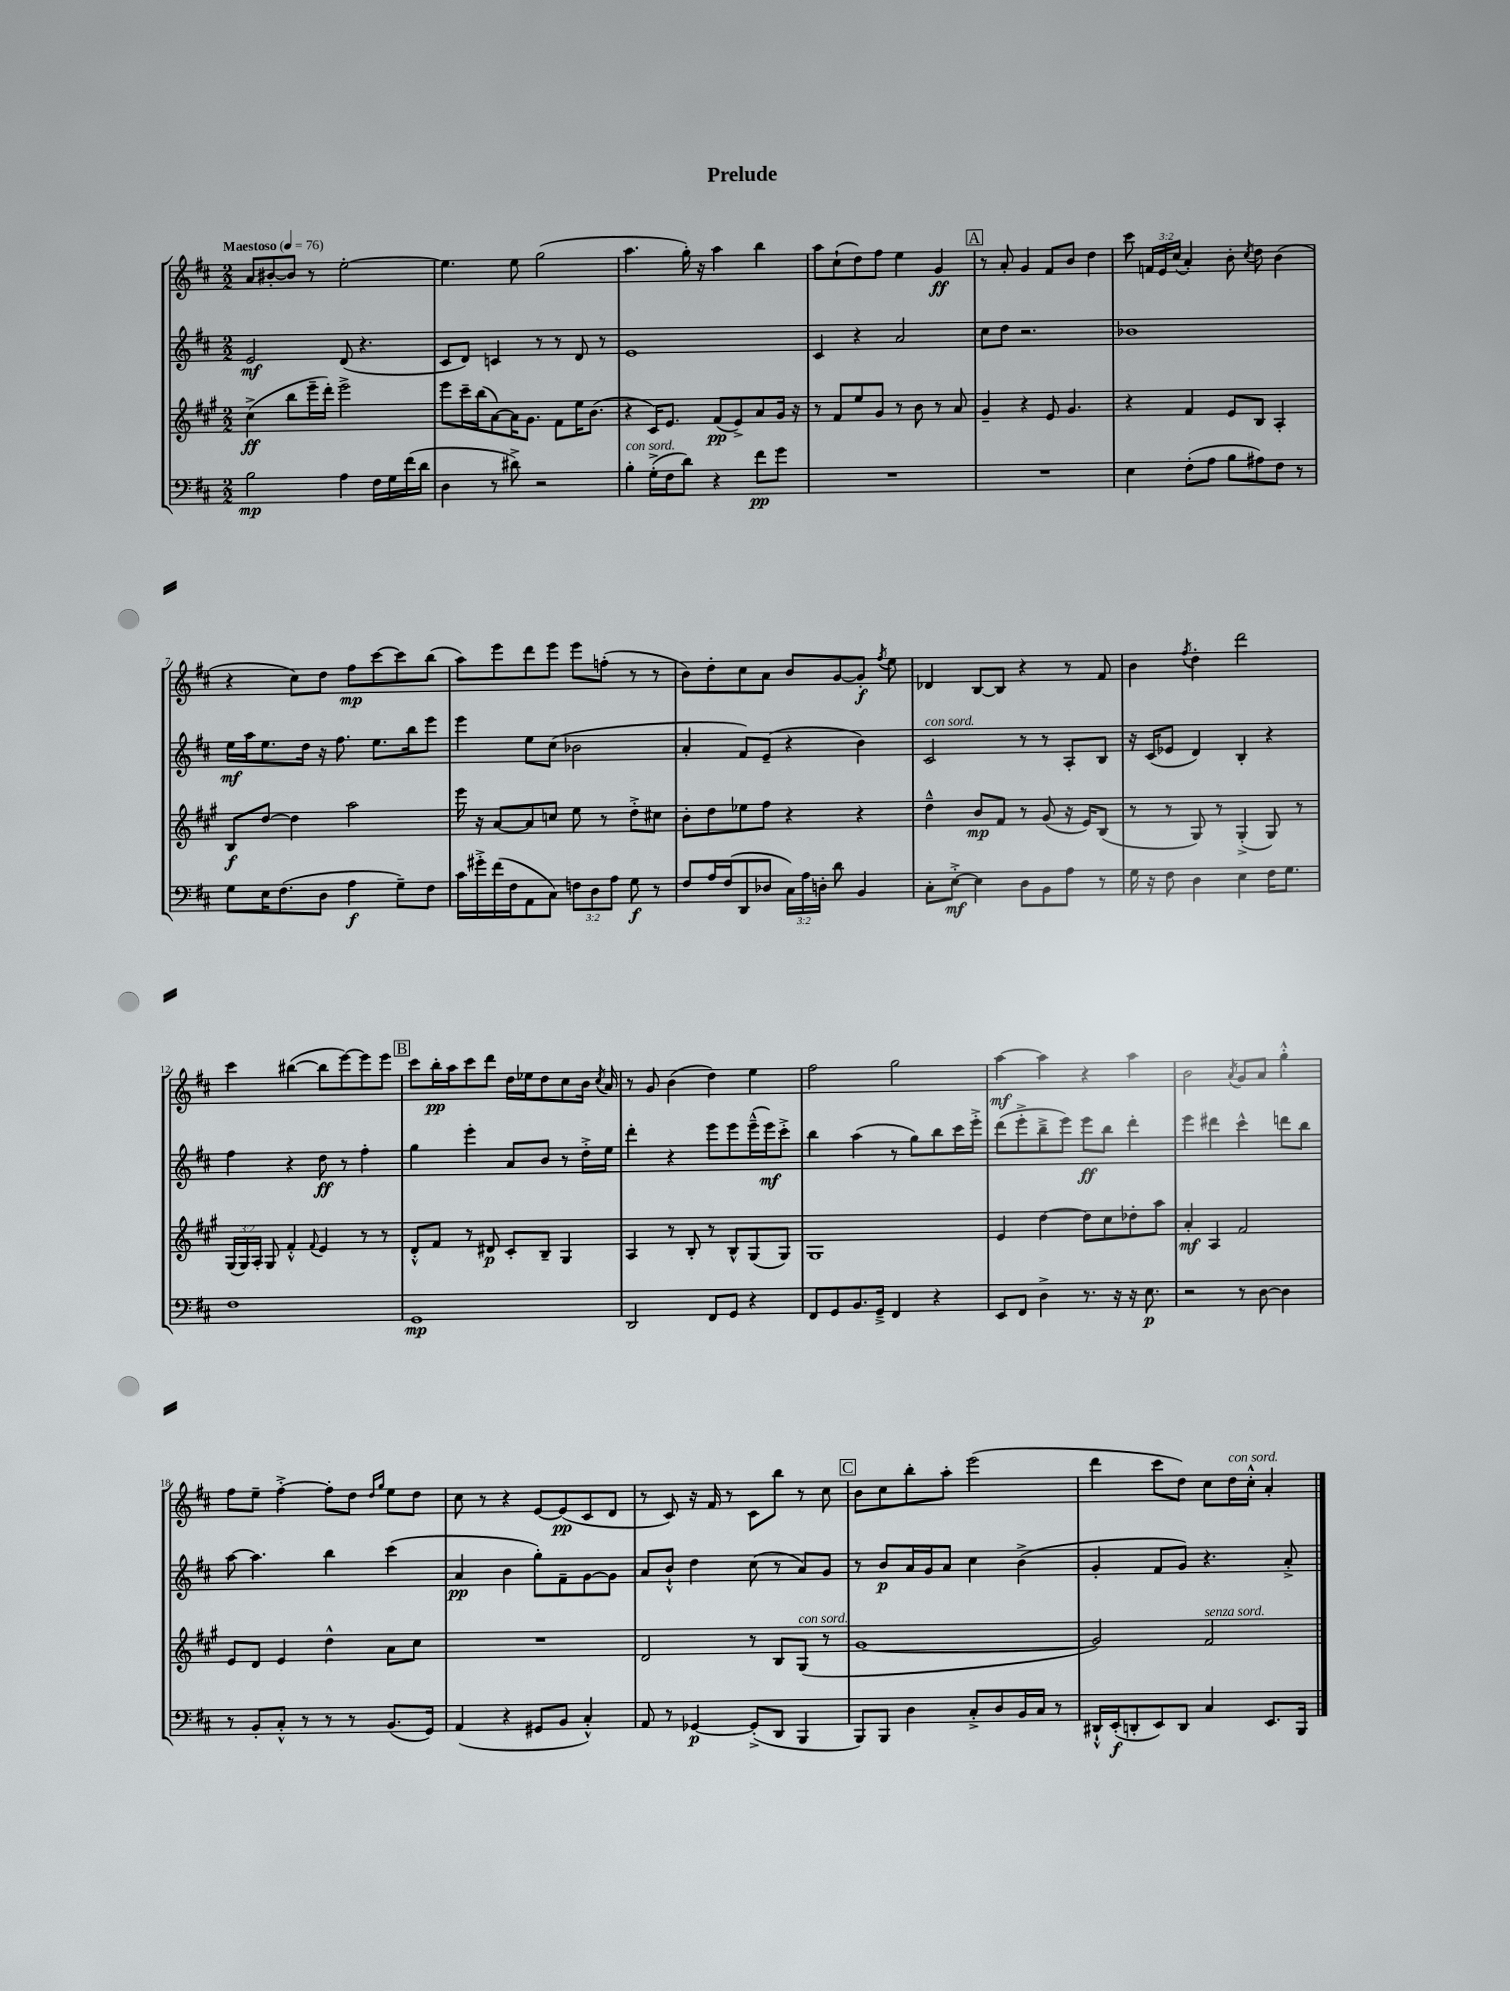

**kern	**kern	**kern	**kern
*staff4	*staff3	*staff2	*staff1
*clefF4	*clefG2	*clefG2	*clefG2
*k[f#c#]	*k[f#c#g#]	*k[f#c#]	*k[f#c#]
*M2/2	*M2/2	*M2/2	*M2/2
*MM76	*MM76	*MM76	*MM76
2B\	(4cc#^\	2e/	8a/L
.	.	.	[8b#'/
.	8bb\L	.	8b#/]J
.	16eee~\L	.	8r
.	16ddd'\JJ)	.	.
4A\	2eee^\	(8d/	[2ee'\
.	.	4.r	.
16F#\LL	.	.	.
16G\	.	.	.
(16f#\	.	.	.
16d\JJ	.	.	.
=	=	=	=
4D\	8eee\L	8c#/L	4.ee\]
.	16ccc#~\L	8d/J)	.
.	(16bb\J	.	.
8r	[8a\)	4c/	.
8d#^\)	16a\]K	.	8ee\
.	8.g#\J	.	.
2r	.	8r	(2gg\
.	8f#\L	8r	.
.	16ee\K	8d/	.
.	(8.b\J	.	.
.	.	8r	.
=	=	=	=
4B'\	4r	1e	4.aa\
(16G'^\LL	16c#/LK)	.	.
16F#\J	8.e/J	.	.
8d\J)	.	.	16gg'\)
.	.	.	16r
4r	(8f#/L	.	4aa\
.	8e^/)	.	.
8f#\L	8a/	.	4bb\
8g\J	16g#/Jk	.	.
.	16r	.	.
=	=	=	=
1r	8r	4c#/	8aa\L
.	8f#/L	.	(8cc#`\
.	8ee/	4r	8dd\)
.	8g#/J	.	8ff#\J
.	8r	2a/	4ee\
.	8b\	.	.
.	8r	.	4g/
.	8a/	.	.
=	=	=	=
1r	4g#~/	8cc#\L	8r
.	.	8dd\J	8a'/
.	4r	2.r	4g/
.	8e/	.	8f#/L
.	4.g#/	.	8b/J
.	.	.	4dd\
=	=	=	=
4E\	4r	1b-	8ccc#\
.	.	.	24f/LL
.	.	.	24e/
.	.	.	(24cc#/JJ
(8F#'\L	4f#/	.	4a'/)
8A\J	.	.	.
8B\L	8e/L	.	8b'\
.	.	.	8qcc#/
8A#\)	8B/J	.	8dd\
8F#\J	4A'/	.	(4b\
8r	.	.	.
=	=	=	=
8G\L	8B/L	16ee\LL	4r
.	.	16aa\J	.
16E\K	[8dd/J	8.ee\	.
(8.F#\	.	.	.
.	4dd\]	.	8cc#\L)
.	.	16dd\Jk	.
8D\J	.	16r	8dd\J
.	.	8.ff#\	.
4A\	2aa\	.	8ff#\L
.	.	8.ee\L	[8ccc#\
8G~\L)	.	.	8ccc#\]
.	.	16bb\k	.
8F#\J	.	8eee\J	(8bb\J
=	=	=	=
16c#\LL	16eee\	4eee\	8aa\L)
16g#'^\	16r	.	.
(16f#\	[8a/L	.	8eee\
16F#\J	.	.	.
8AA\	8a/]	8ee\L	8ddd\
8C#\J)	8cc/J	(8cc#\J	8eee\J
12F\L	8ee\	2b-\	8eee\L
12D\	.	.	.
.	8r	.	(8ff'\J
12A\J	.	.	.
8G\	8dd'^\L	.	8r
8r	8cc#\J	.	8r
=	=	=	=
8F#/L	8b'\L	4a'/	8b\L)
16A/L	8dd\	.	8dd'\
(16F#/J	.	.	.
8DD/	8ee-\	8f#/L)	8cc#\
8D-/J	8ff#\J	(8e~/J	8a\J
24C#\LL)	4r	4r	8b/L
24A\	.	.	.
24D'\JJ	.	.	.
8d\	.	.	[8g/
4BB/	4r	4b\)	8g'/]J
.	.	.	8qff#/
.	.	.	8ee\
=	=	=	=
8C#'\L	4dd~^^\	2c#/	4d-/
[8E'^\J	.	.	.
4E\]	8b/L	.	[8B/L
.	8f#/J	.	8B/]J
8D\L	8r	8r	4r
8BB\	(8g#/	8r	.
8A\J	16r	8A'/L	8r
.	16e/LK)	.	.
8r	(8B/J	8B/J	8f#/
=	=	=	=
16G\	8r	16r	4b\
16r	.	(16c#/LK	.
8F#\	8r	8e-/J	.
.	.	.	8qff#/
4D\	8G#/)	4d/)	4dd'\
.	8r	.	.
4E\	(4G#'^/	4B'/	2ddd\
16F#\LK	8G#/)	4r	.
8.G\J	.	.	.
.	8r	.	.
=	=	=	=
1F#	(24G#/LL	4ff#\	4ccc#\
.	24G#/)	.	.
.	24A'/JJ	.	.
.	8G#/	.	.
.	4f#'^^/	4r	([4bb#\
.	8qqf#/	.	.
.	4e/	8dd\	8bb#\]L
.	.	8r	[8eee\)
.	8r	4ff#'\	8eee\]
.	8r	.	8eee\J
=	=	=	=
1GG	8d'^^/L	4gg\	8ccc#\L
.	8f#/J	.	16bb'\L
.	.	.	16aa\J
.	8r	4eee'\	8ccc#\
.	8d#/	.	8ddd\J
.	8c#'/L	8a/L	16dd\LL
.	.	.	16ee-\J
.	8B~/J	8b/J	8dd\
.	4G#/	8r	8cc#\
.	.	16dd'^\LL	16b\Jk
.	.	.	8qcc#/
.	.	16ee\JJ	16a/
=	=	=	=
2DD/	4A/	4ddd'\	8r
.	.	.	8g/
.	8r	4r	(4b\
.	8B'/	.	.
8FF#/L	8r	8eee\L	4dd\)
8GG/J	8B^^/L	8eee\	.
4r	(8G#/	(16eee~^^\L	4ee\
.	.	16eee\J)	.
.	8G#/J)	8ccc#'^\J	.
=	=	=	=
8FF#/L	1G#	4bb\	2ff#\
8GG/	.	.	.
8.BB/	.	(4aa\	.
16GG~^/Jk	.	.	.
4FF#/	.	8r	2gg\
.	.	8gg\L)	.
4r	.	8bb\	.
.	.	16ccc#\L	.
.	.	16eee'^\JJ	.
=	=	=	=
8EE/L	4e/	(8ddd\L	[4aa\
8FF#/J	.	8eee'^\	.
4D^\	[4dd\	8bb~^\	4aa\]
.	.	8eee\J)	.
8.r	8dd\]L	8eee\L	4r
.	8cc#\	8bb\J	.
16r	.	.	.
16r	8dd-'\	4ddd'\	4aa\
8.E\	.	.	.
.	8aa\J	.	.
=	=	=	=
2r	4a'/	4eee\	2b\
.	4A/	4ddd#\	.
.	.	.	8qa/
8r	2f#/	4ccc#^^\	8g/L
[8D\	.	.	8a/J
4D\]	.	8ddd\L	4gg'^^\
.	.	8bb\J	.
=	=	=	=
8r	8e/L	[8aa\	8ff#\L
8BB'/L	8d/J	4.aa\]	8ee~\J
8C#'^^/J	4e/	.	[4ff#'^\
8r	.	.	.
8r	4dd^^\	4bb\	8ff#'\]L
8r	.	.	8dd\J
.	.	.	16qqdd/LL
.	.	.	16qqgg/JJ
(8.BB/L	8a\L	(4ccc#\	8ee\L
.	8cc#\J	.	8dd\J
16GG/Jk)	.	.	.
=	=	=	=
(4AA/	1r	4a/	8cc#\
.	.	.	8r
4r	.	4b\	4r
8GG#/L	.	8gg'\L)	[8e/L
8BB/J	.	8f#~\	(8e/]
4C#'^^/)	.	[8g\	8c#/
.	.	8g\]J	8d/J
=	=	=	=
8AA/	2d/	8a/L	8r
8r	.	8b`^^/J	8c#/)
[4GG-/	.	4dd\	16r
.	.	.	16f#/
.	.	.	8r
(8GG-'^/]L	8r	(8cc#\	8c#\L
8DD/J	8B/L	8r	8bb\J
4BBB/	(8G#/J	8a/L)	8r
.	8r	8g/J	8cc#\
=	=	=	=
8BBB/L)	[1g#	8r	8b\L
8BBB/J	.	8b/L	8cc#\
4D\	.	16a/L	8bb'\
.	.	16g/J	.
.	.	8a/J	8aa'\J
8C#'^/L	.	4cc#\	(2eee\
8D/	.	.	.
16BB/L	.	(4b^\	.
16C#/JJ	.	.	.
8r	.	.	.
=	=	=	=
16DD#`^^/LL	2g#/])	4g'/	4ddd\
(16EE'/J	.	.	.
8DD'/	.	.	.
8EE/)	.	8f#/L	8ccc#\L
8DD/J	.	8g/J)	8dd\J)
4C#/	2f#/	4.r	8cc#\L
.	.	.	16dd\L
.	.	.	16cc#'^^\JJ
8.EE/L	.	.	4a'/
.	.	8a'^/	.
16BBB/Jk	.	.	.
==	==	==	==
*-	*-	*-	*-
